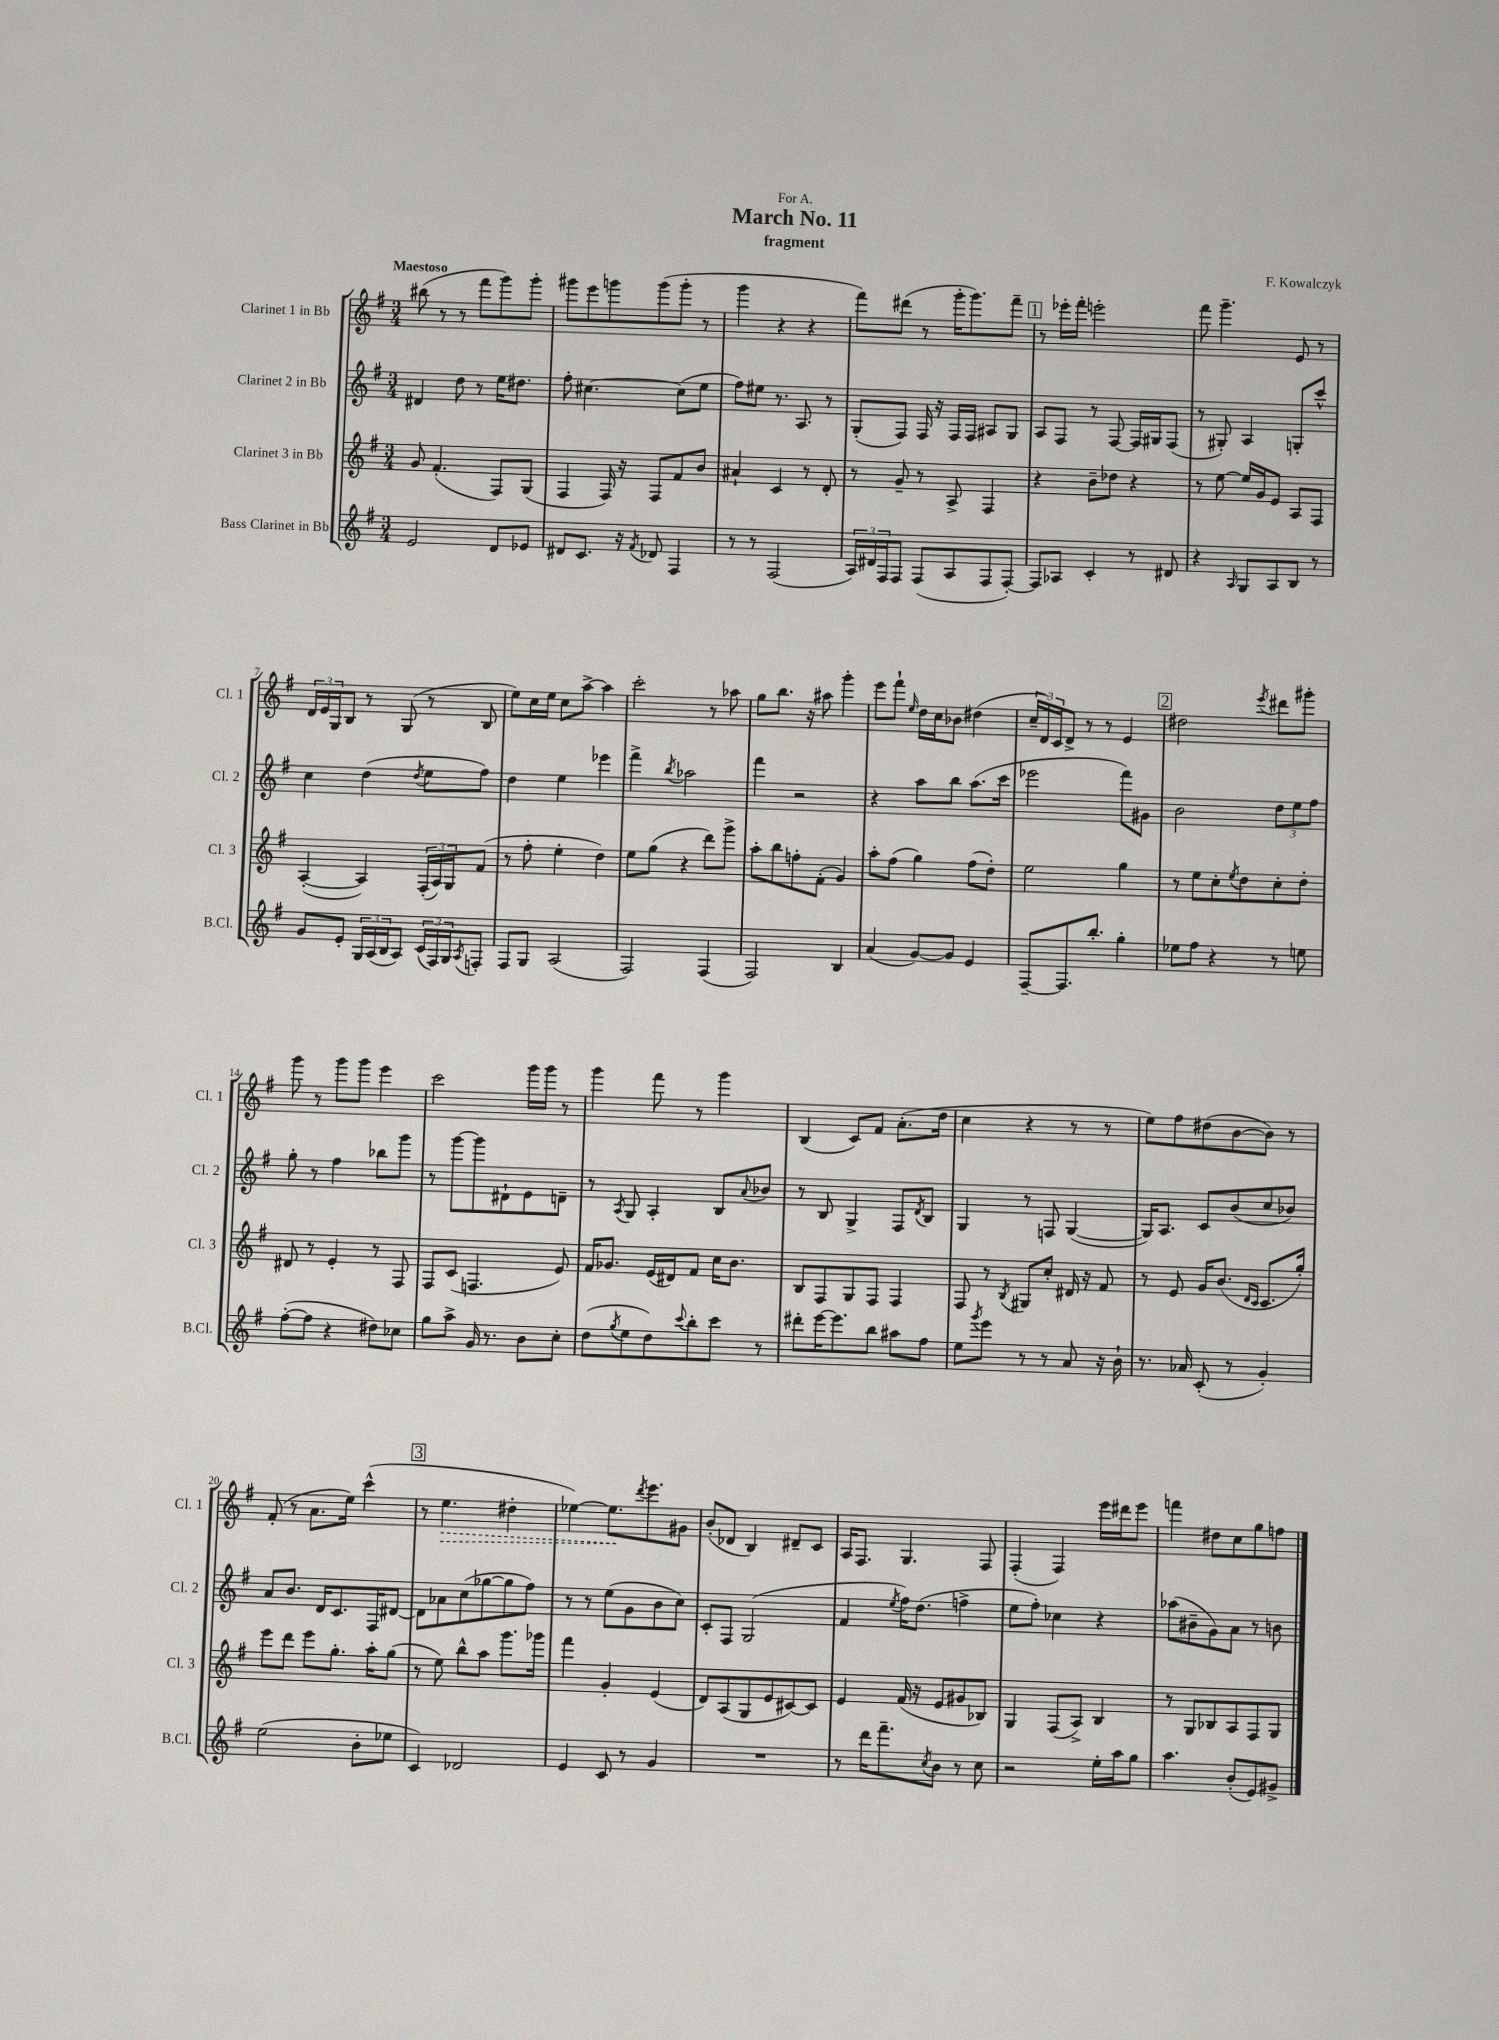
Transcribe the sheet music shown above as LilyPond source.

\header { title = "March No. 11" composer = "F. Kowalczyk" subtitle = "fragment" dedication = "For A." }
<<
\new StaffGroup <<
\new Staff = "s0" \with { instrumentName = "Clarinet 1 in Bb" shortInstrumentName = "Cl. 1" } {
    \clef treble \key g \major \numericTimeSignature \time 3/4 \tempo "Maestoso"
    bis''8( r8 r8 fis'''8 g'''8) g'''8-. |
    gis'''8 e'''8 g'''8 g'''8( g'''8-. r8 |
    g'''4 r4 r4 |
    fis'''8) dis'''8( r8 g'''16-. g'''8.) fis'''8-- |
    \mark \markup { \box "1" } r8 ees'''16-. fis'''16-. e'''2-. |
    fis'''8 g'''4.-- e'8 r8 |
    \tuplet 3/2 { d'16 e'16 g16 } b8 r8 g8( r8 b8 |
    e''8) c''16 e''16 c''8 a''8~-> a''4 |
    c'''2-. r8 aes''8 |
    g''8 b''8. r16 ais''8 g'''4-. |
    e'''8 fis'''8-! \grace { e''16 } d''16 c''16 bes'8 dis''4( |
    \tuplet 3/2 { c''16-- d'16) c'16 } d'8-> r8 r8 e'4 |
    \mark \markup { \box "2" } dis''2 \acciaccatura { e'''8 } dis'''8 gis'''8-. |
    g'''8 r8 g'''8 g'''8 e'''4 |
    c'''2 g'''16 g'''16 r8 |
    g'''4 fis'''8 r8 g'''4 |
    b4( c'8) fis'8 a'8.-.( d''16 |
    c''4 r4 r8 r8 |
    e''8) fis''8 dis''8( b'8~ b'8) r8 |
    fis'8-.( r8 a'8. e''16) c'''4-^( |
    \mark \markup { \box "3" } r8 \once \override Hairpin.style = #'dashed-line e''4.\> dis''4-. |
    ees''4~) ees''8.\! \acciaccatura { d'''8 } e'''8. gis'8 |
    b'8-.( des'8 b4) dis'8-- c'8 |
    a16 fis8. g4. fis8 |
    fis4-.( fis4) e'''16 dis'''16 e'''8 |
    f'''4 dis''8 c''8 g''8 f''8 \bar "|." |
}
\new Staff = "s1" \with { instrumentName = "Clarinet 2 in Bb" shortInstrumentName = "Cl. 2" } {
    \clef treble \key g \major \numericTimeSignature \time 3/4
    dis'4 d''8 r8 e''16 dis''8. |
    fis''8-. cis''4.~ cis''8( e''8 |
    fis''8) eis''8 r8. a8. r8 |
    g8-.( fis8) fis16 r16 fis16 fis16 ais8 g8 |
    \mark \markup { \box "1" } a8 fis8 r8 fis8~ fis16 gis16 fis8( |
    r8 gis8-.) a4 g8-. c'''8-^ |
    c''4 d''4( \acciaccatura { d''8 } e''8 fis''8) |
    d''4 e''4 ees'''4 |
    fis'''4-> \acciaccatura { b''8 } aes''2 |
    fis'''4 r2 |
    r4 a''8 b''8 a''8.( c'''16 |
    ees'''2 fis'''8) gis'8 |
    \mark \markup { \box "2" } b'2 \tuplet 3/2 { d''8 e''8 fis''8 } |
    g''8-. r8 fis''4 bes''8 g'''8 |
    r8 g'''8~ g'''8 dis'8-! e'8 d'8-- |
    r8 \acciaccatura { a8 } g8 a4-. b8 \appoggiatura { a'8 } bes'8 |
    r8 b8 g4-> fis8 \acciaccatura { d'8 } b8 |
    g4 r8 f8 g4~( |
    g16) a8. c'8 b'8( c''8 bes'8) |
    a'8 b'8. d'16 c'8. fis16 dis'8~ |
    \mark \markup { \box "3" } dis'8 aes'8 c''8( ges''8~ ges''8 fis''8) |
    r8 r8 e''8( g'8 b'8 c''8) |
    c'8-. fis8 g2( |
    fis'4 \acciaccatura { e''8 } fis''16) d''8.( f''4-> |
    e''8 fis''8-.) ces''4 r4 |
    aes''8( bis'8-- g'8) a'8 r8 b'8 \bar "|." |
}
\new Staff = "s2" \with { instrumentName = "Clarinet 3 in Bb" shortInstrumentName = "Cl. 3" } {
    \clef treble \key g \major \numericTimeSignature \time 3/4
    g'8 fis'4.-.( fis8) g8( |
    fis4 fis16) r16 fis8 fis'8 b'8 |
    ais'4-! c'4 r8 d'8-. |
    r8 g'8-- r8 a8-> fis4 |
    \mark \markup { \box "1" } r4 b'8-- des''8 r4 |
    r8 e''8~ e''16 g'16 e'8 a8 fis8 |
    a4~-.( a4) \tuplet 3/2 { fis16-.( a16) g16 } fis'8( |
    r8 fis''8-. e''4-. d''4) |
    e''8 g''8( r4 d'''8) g'''8-> |
    a''8-. b''8 f''8-. fis'8-.( g'4) |
    a''8-. fis''8( g''4) fis''8( d''8-.) |
    e''2 g''4 |
    \mark \markup { \box "2" } r8 e''8 c''8-. \acciaccatura { e''8 } d''8 c''8-. d''8-. |
    dis'8 r8 e'4-. r8 fis8 |
    fis8 c'8( f4. e'8) |
    fis'16 ges'8. e'16( dis'16) fis'8 c''16 b'8. |
    b8 fis8 g8 fis8 fis4 |
    fis8 r8 \acciaccatura { b8 } gis8 c''8-. dis'16 r16 fis'8 |
    r8 e'8 g'16 b'8.( \grace { d'16 c'16 } c'8. g''16-.) |
    e'''8 d'''8 e'''8 g''8.-. a''16-. g''8( |
    \mark \markup { \box "3" } r8 e''8) b''8-^ a''8 g'''8. ges'''16 |
    fis'''4 g'4-. e'4( |
    d'8) a8( g8 e'8 cis'8~) cis'8 |
    e'4 fis'16( r16 e'8 gis'8 bes8) |
    g4 fis8( a8->) b4 |
    r8 g8 bes8 a8 fis8 g8 \bar "|." |
}
\new Staff = "s3" \with { instrumentName = "Bass Clarinet in Bb" shortInstrumentName = "B.Cl." } {
    \clef treble \key g \major \numericTimeSignature \time 3/4
    e'2 d'8 ees'8 |
    dis'8 c'8. r16 \acciaccatura { fis'8 } des'8 fis4 |
    r8 r8 fis2( |
    \tuplet 3/2 { a16) dis'16 fis16 } fis8 fis8( a8 fis8 fis8~-.) |
    \mark \markup { \box "1" } fis8 aes8 c'4-. r8 dis'8 |
    r4 \grace { a16 } g8 a8 b8 r8 |
    g'8 e'8-. \tuplet 3/2 { g16 a16( b16 } a8) \tuplet 3/2 { c'16( fis16) g16 } \acciaccatura { a8 } f8-. |
    fis8 g8 a2( |
    fis2) fis4( |
    fis2) b4 |
    a'4( g'8~) g'8 e'4 |
    fis8~-- fis8. b''8.-. g''4-. |
    \mark \markup { \box "2" } ees''8 fis''8 r4 r8 e''8 |
    fis''8~-.( fis''8 r4 dis''8) ces''8 |
    g''8 a''8-> g'16 r8. b'8 c''8-. |
    d''8( \acciaccatura { g''8 } e''8 d''8) \appoggiatura { c'''8 } b''8-. c'''8 r8 |
    dis'''8-. e'''16~ e'''8. b''8 ais''8 fis''8 |
    e''8 \acciaccatura { g'''8 } e'''8 r8 r8 a'8 r16 b'16-! |
    r8. aes'16 c'8-.( r8 g'4-.) |
    e''2( b'8-. ees''8 |
    \mark \markup { \box "3" } c'4) des'2 |
    e'4 c'8 r8 g'4 |
    R2. |
    r8 d'''16 fis'''8.-- \acciaccatura { c''8 } b'8 r8 c''8 |
    r2 e''16-. a''16 g''8 |
    a''4. b'8-.( e'8) gis'8-> \bar "|." |
}
>>
>>
